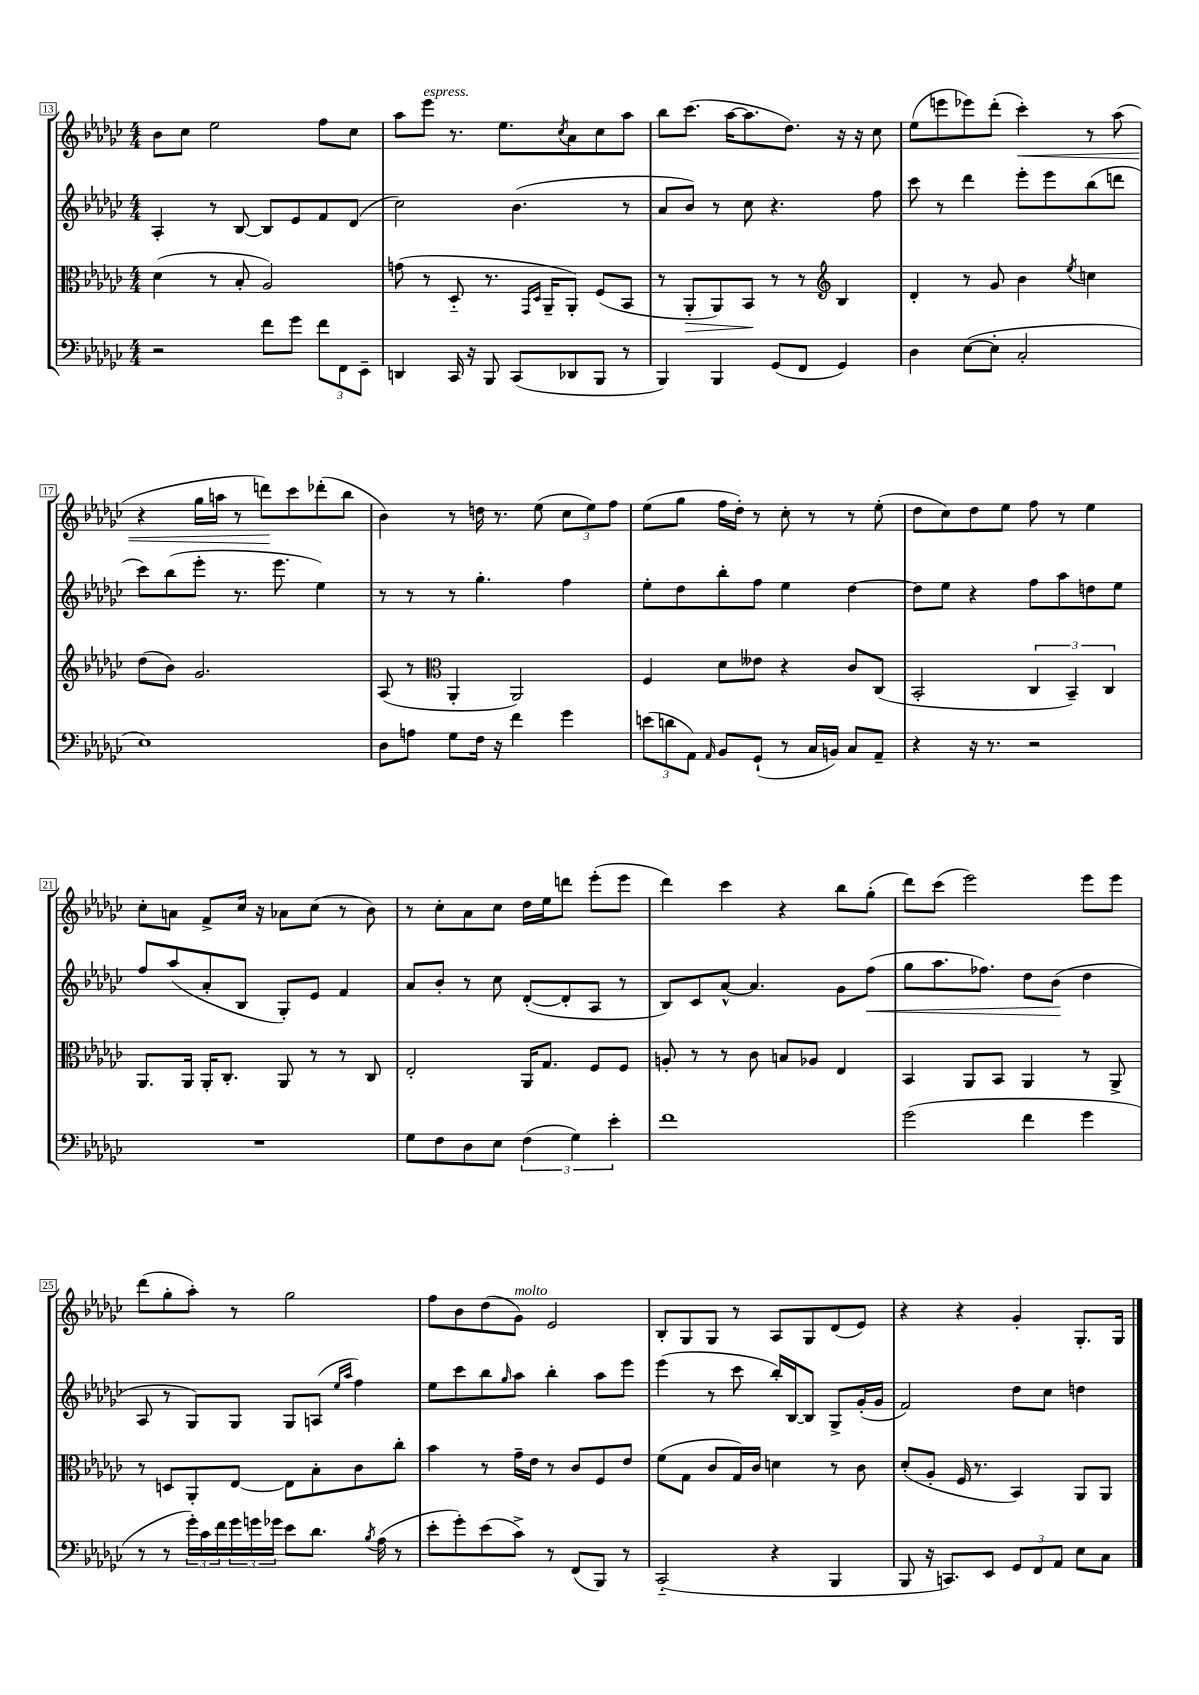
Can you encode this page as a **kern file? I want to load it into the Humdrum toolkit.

**kern	**kern	**kern	**kern
*staff4	*staff3	*staff2	*staff1
*clefF4	*clefC3	*clefG2	*clefG2
*k[b-e-a-d-g-c-]	*k[b-e-a-d-g-c-]	*k[b-e-a-d-g-c-]	*k[b-e-a-d-g-c-]
*M4/4	*M4/4	*M4/4	*M4/4
2r	(4d-	4A-'	8b-
.	.	.	8cc-
.	8r	8r	2ee-
.	8B-'	[8B-	.
8f	2A-)	8B-]	.
8g-	.	8e-	.
12f	.	8f	8ff
12FF	.	.	.
.	.	(8d-	8cc-
12EE-~	.	.	.
=	=	=	=
4DD	(8g	2cc-)	8aa-
.	8r	.	8eee-
16CC-	8D-'~	.	8.r
16r	.	.	.
8BBB-	8.r	.	.
.	.	.	8.ee-
(8CC-	.	(4.b-	.
.	16qqGG-	.	.
.	16qqD-	.	.
.	16AA-~	.	.
.	.	.	8qcc-
8DD-	8AA-')	.	8a-
8BBB-	(8F	.	8cc-
8r	8BB-	8r	8aa-
=	=	=	=
4BBB-)	8r	8a-	8bb-
.	8AA-'	8b-)	(8.ccc-
4BBB-	8AA-)	8r	.
.	.	.	[16aa-
.	8BB-	8cc-	8.aa-]
(8GG-	8r	4.r	.
.	.	.	8.dd-)
8FF	8r	.	.
*	*clefG2	*	*
4GG-)	4B-	.	16r
.	.	.	16r
.	.	8ff	8cc-
=	=	=	=
4D-	4d-'	8ccc-	(8ee-
.	.	8r	8eee
([8E-	8r	4ddd-	8eee-)
8E-']	8g-	.	(8ddd-'
2C-'	4b-	8eee-'	4ccc-')
.	.	8eee-	.
.	8qee-	.	.
.	4cc	(8bb-	8r
.	.	8ddd	(8aa-
=	=	=	=
1E-)	(8dd-	8ccc-)	4r
.	8b-)	(8bb-	.
.	2.g-	8eee-'	16gg-
.	.	.	16aa
.	.	8.r	8r
.	.	.	8ddd)
.	.	8.eee-	.
.	.	.	8ccc-
.	.	4ee-)	(8ddd-'
.	.	.	8bb-
=	=	=	=
8D-	(8A-	8r	4b-)
8A	8r	8r	.
*	*clefC3	*	*
8G-	4AA-'	8r	8r
16F	.	4.gg-'	16dd
16r	.	.	8.r
4f	2AA-)	.	.
.	.	.	(8ee-
4g-	.	4ff	12cc-
.	.	.	12ee-)
.	.	.	12ff
=	=	=	=
(12e	4F	8ee-'	(8ee-
12d	.	.	.
.	.	8dd-	8gg-
12AA-)	.	.	.
16qqAA-	.	.	.
8BB-	8d-	8bb-'	16ff
.	.	.	16dd-')
(8GG-`	8e--	8ff	8r
8r	4r	4ee-	8cc-'
16C-	.	.	8r
16BB)	.	.	.
8C-	8c-	[4dd-	8r
8AA-~	(8C-	.	(8ee-'
=	=	=	=
4r	2BB-'	8dd-]	8dd-
.	.	8ee-	8cc-)
16r	.	4r	8dd-
8.r	.	.	.
.	.	.	8ee-
2r	6C-	8ff	8ff
.	.	8aa-	8r
.	6BB-~)	.	.
.	.	8dd	4ee-
.	6C-	.	.
.	.	8ee-	.
=	=	=	=
1r	8.AA-	8ff	8cc-'
.	.	(8aa-	8a
.	16AA-	.	.
.	16AA-'	8a-'	8f^
.	8.C-'	.	.
.	.	8B-	16cc-
.	.	.	16r
.	8AA-	8G-')	8a-
.	8r	8e-	(8cc-
.	8r	4f	8r
.	8C-	.	8b-)
=	=	=	=
8G-	2E-'	8a-	8r
8F	.	8b-'	8cc-'
8D-	.	8r	8a-
8E-	.	8cc-	8cc-
(6F	16AA-	([8d-'	16dd-
.	8.G-	.	16ee-
.	.	8d-']	8ddd
6G-)	.	.	.
.	8F	8A-	(8eee-'
6e-'	.	.	.
.	8F	8r	8eee-
=	=	=	=
1f	8A'	8B-)	4ddd-)
.	8r	8c-	.
.	8r	[8a-^^	4ccc-
.	8c-	4.a-]	.
.	8B	.	4r
.	8A-	.	.
.	4E-	8g-	8bb-
.	.	(8ff	(8gg-'
=	=	=	=
(2g-	4BB-	8gg-	8ddd-)
.	.	8.aa-	(8ccc-
.	8AA-	.	2eee-)
.	.	8.ff-)	.
.	8BB-	.	.
4f	4AA-	8dd-	.
.	.	(8b-	.
4g-	8r	4dd-	8eee-
.	8AA-^	.	8eee-
=	=	=	=
8r	8r	8A-	(8ddd-
8r	8D	8r	8gg-'
24g-')	8AA-'	8G-)	8aa-')
24c-	.	.	.
24f	.	.	.
24g-	[8E-	8G-	8r
24g	.	.	.
24g-	.	.	.
8e-	8E-]	8G-	2gg-
8.d-	8B-'	(8A	.
.	.	16qqee-	.
.	.	16qqaa-	.
.	8c-	4ff)	.
8qB-	.	.	.
(16A-	.	.	.
8r	8cc-'	.	.
=	=	=	=
8e-'	4b-	8ee-	8ff
8g-')	.	8ccc-	8b-
(8e-	8r	8bb-	(8dd-
.	.	16qqgg-	.
8c-^)	16g-~	8aa-	8g-)
.	16e-	.	.
8r	8r	4bb-'	2e-
(8FF	8c-	.	.
8BBB-)	8F	8aa-	.
8r	8e-	8eee-	.
=	=	=	=
(2CC-'~	(8f	(4eee-	8B-'
.	8G-	.	8G-
.	8c-	8r	8G-
.	16G-)	8ccc-	8r
.	16c-	.	.
4r	4d	16bb-')	8A-
.	.	[16B-	.
.	.	8B-]	8G-
4BBB-	8r	8G-^	(8d-
.	8c-	(16g-'	8e-)
.	.	16g-	.
=	=	=	=
8BBB-	(8d-'	2f)	4r
16r	8A-'	.	.
8.CC)	.	.	.
.	16F	.	4r
.	8.r	.	.
8EE-	.	.	.
12GG-	4BB-)	8dd-	4g-'
12FF	.	.	.
.	.	8cc-	.
12AA-	.	.	.
8E-	8AA-	4dd	8.G-'
8C-	8AA-	.	.
.	.	.	16G-
==	==	==	==
*-	*-	*-	*-
